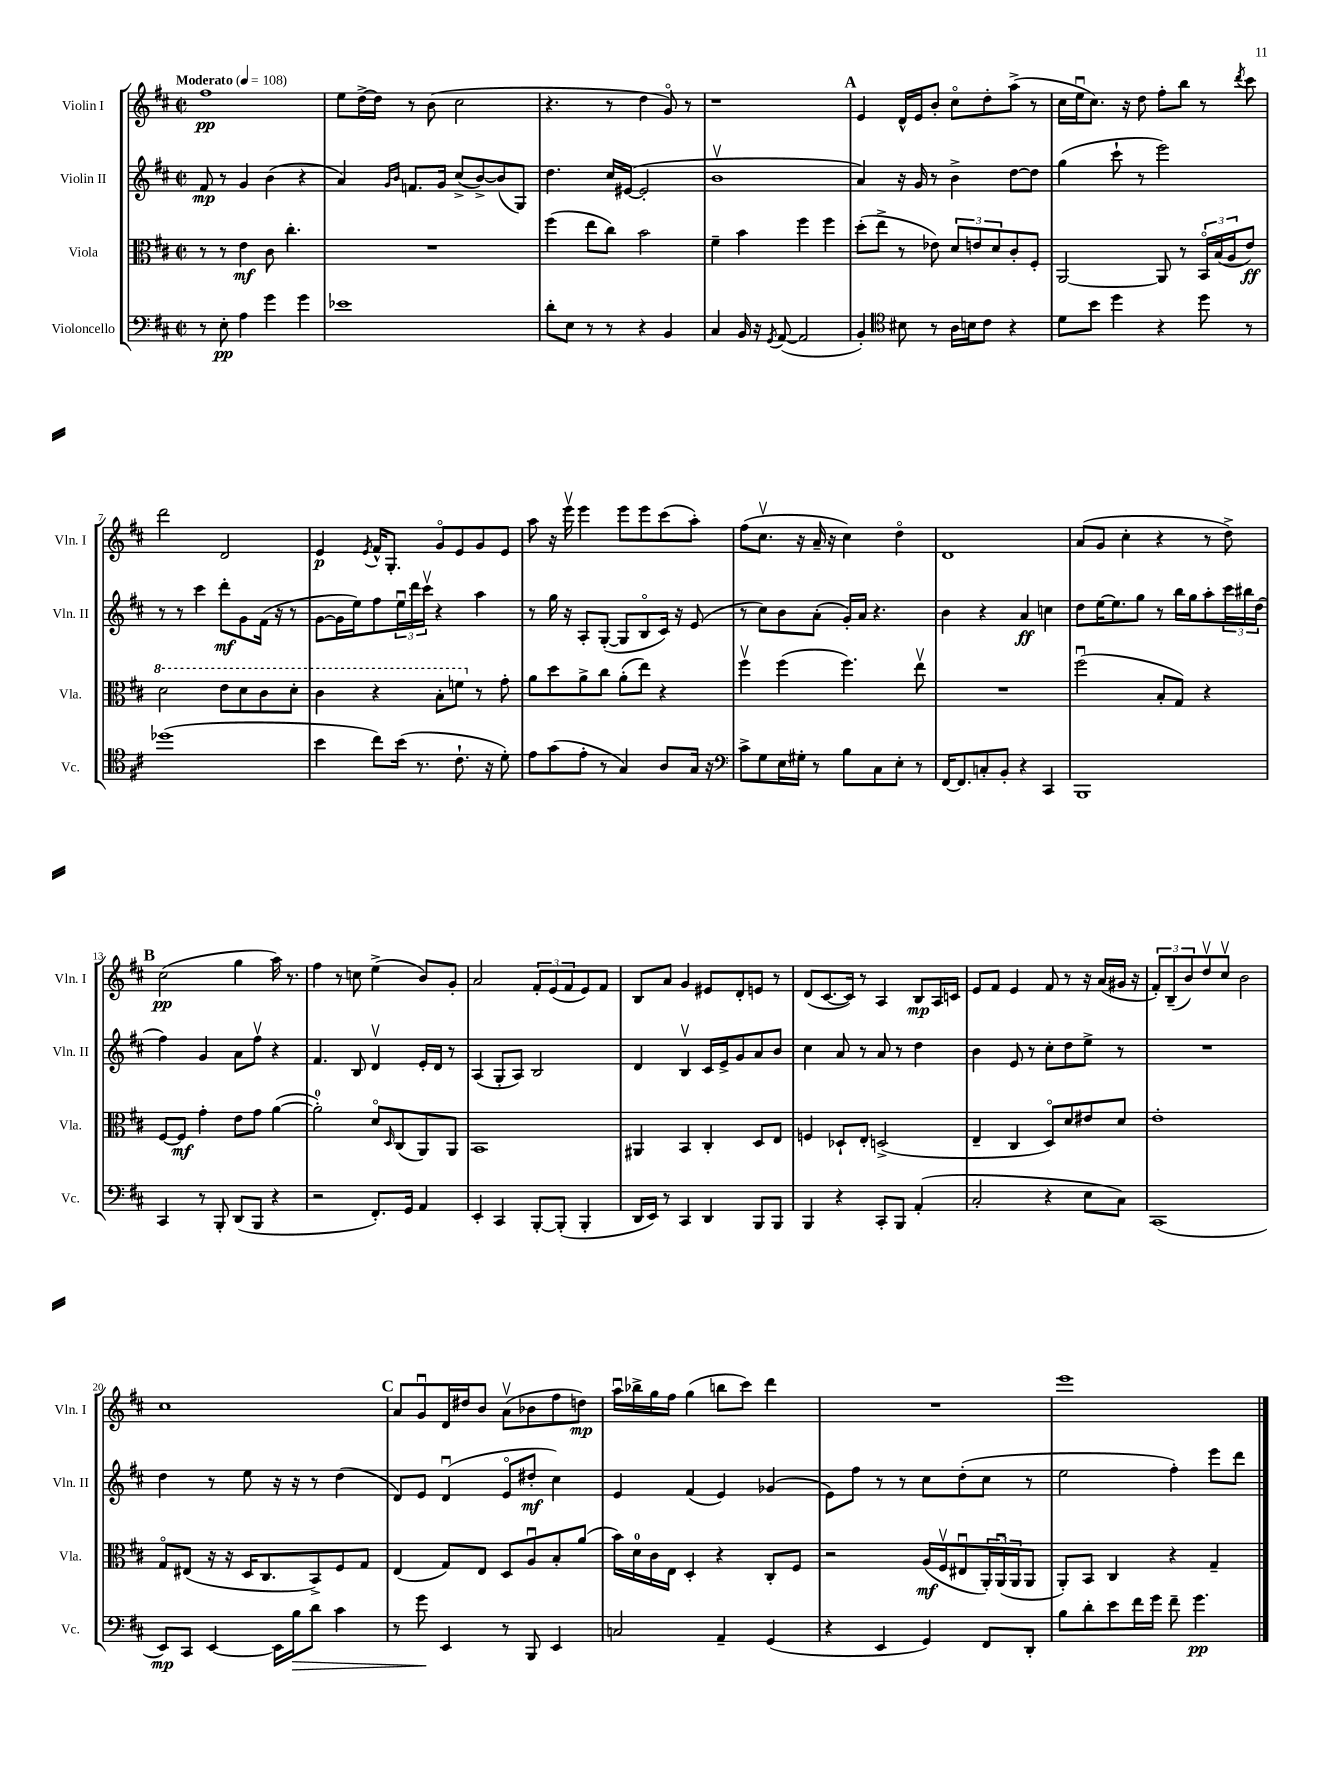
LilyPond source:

<<
\new StaffGroup <<
\new Staff = "s0" \with { instrumentName = "Violin I" shortInstrumentName = "Vln. I" } {
    \clef treble \key d \major \defaultTimeSignature \time 2/2 \tempo "Moderato" 4 = 108
    fis''1\pp |
    e''8 d''16~-> d''16 r8 b'8( cis''2 |
    r4. r8 d''4 g'8\flageolet) r8 |
    r1 |
    \mark \markup { \bold "A" } e'4 d'16-^ e'16 b'8-. cis''8\flageolet d''8-. a''8->( r8 |
    cis''16 e''16\downbow cis''8.) r16 d''8 fis''8-. b''8 r8 \acciaccatura { d'''8 } cis'''8 |
    d'''2 d'2 |
    e'4\p \acciaccatura { e'8 } fis'16-^ g8.-. g'8\flageolet e'8 g'8 e'8 |
    a''8 r16 e'''16\upbow e'''4 e'''8 e'''8 cis'''8( a''8-.) |
    fis''8( cis''8.\upbow r16 a'16-- r16 cis''4) d''4\flageolet |
    d'1 |
    a'8( g'8 cis''4-. r4 r8 d''8->) |
    \mark \markup { \bold "B" } cis''2\pp( g''4 a''16) r8. |
    fis''4 r8 c''8 e''4->( b'8) g'8-. |
    a'2 \tuplet 3/2 { fis'8-. e'8( fis'8 } e'8) fis'8 |
    b8 a'8 g'4 eis'8 d'8-. e'8 r8 |
    d'8( cis'8.~ cis'16) r8 a4 b8\mp a16 c'16 |
    e'8 fis'8 e'4 fis'8 r8 r16 a'16( gis'16 r16 |
    \tuplet 3/2 { fis'8-.) b8--( b'8) } d''8\upbow cis''8\upbow b'2 |
    cis''1 |
    \mark \markup { \bold "C" } a'8 g'8\downbow d'16 dis''16 b'8 a'8\upbow( bes'8 fis''8 d''8\mp) |
    a''16\downbow bes''16-> g''16 fis''16 g''4( b''8 cis'''8) d'''4 |
    R1 |
    e'''1 \bar "|." |
}
\new Staff = "s1" \with { instrumentName = "Violin II" shortInstrumentName = "Vln. II" } {
    \clef treble \key d \major \defaultTimeSignature \time 2/2
    fis'8\mp r8 g'4 b'4( r4 |
    a'4) \grace { g'16 b'16 } f'8. g'16 cis''8->( b'8~->) b'8( g8) |
    d''4. cis''16 eis'16~( eis'2-. |
    b'1\upbow |
    \mark \markup { \bold "A" } a'4) r16 g'16 r8 b'4-> d''8~ d''8 |
    g''4( cis'''8-! r8 e'''2) |
    r8 r8 cis'''4 d'''8-.\mf g'8 fis'16( r16 r8 |
    g'8~ g'16 e''16) fis''8 \tuplet 3/2 { e''16\downbow d'''16 cis'''16\upbow } r4 a''4 |
    r8 g''16 r16 a8-. g8~-.( g8 b8\flageolet cis'16) r16 e'8( |
    r8 cis''8) b'8 a'8-.( g'16-.) a'16 r4. |
    b'4 r4 a'4\ff c''4 |
    d''8 e''16~ e''8. g''8 r8 b''16 g''16 a''8-. \tuplet 3/2 { cis'''16 bis''16 d''16( } |
    \mark \markup { \bold "B" } fis''4) g'4 a'8 fis''8\upbow r4 |
    fis'4. b8 d'4\upbow e'16-. d'16 r8 |
    a4( g8-. a8) b2 |
    d'4 b4\upbow cis'16 e'16-> g'8 a'8 b'8 |
    cis''4 a'8 r8 a'8 r8 d''4 |
    b'4 e'8 r8 cis''8-. d''8 e''8-> r8 |
    R1 |
    d''4 r8 e''8 r16 r16 r8 d''4( |
    \mark \markup { \bold "C" } d'8) e'8 d'4\downbow( e'8\flageolet dis''8-.\mf cis''4) |
    e'4 fis'4( e'4) ges'4( |
    e'8) fis''8 r8 r8 cis''8 d''8-.( cis''8 r8 |
    e''2 fis''4-.) e'''8 d'''8 \bar "|." |
}
\new Staff = "s2" \with { instrumentName = "Viola" shortInstrumentName = "Vla." } {
    \clef alto \key d \major \defaultTimeSignature \time 2/2
    r8 r8 e'4\mf cis'8 cis''4.-. |
    R1 |
    fis''4( e''8 cis''8) b'2 |
    fis'4-- b'4 fis''4 fis''4 |
    \mark \markup { \bold "A" } d''8-.( e''8-> r8 ees'8) \tuplet 3/2 { d'8 e'8 d'8 } cis'8-. fis8-. |
    a,2~ a,8 r8 \tuplet 3/2 { b,16\flageolet b16( a16 } e'8\ff) |
    \ottava #1 d''2 e''8 d''8 cis''8 d''8-. |
    cis''4 r4 b'8-. f''8 \ottava #0 r8 g'8-. |
    a'8 d''8 a'8-> cis''8 a'8-.( e''8) r4 |
    fis''4\upbow fis''4( fis''4.) e''8\upbow |
    R1 |
    fis''2\downbow( b8-. g8) r4 |
    \mark \markup { \bold "B" } fis8~ fis8\mf g'4-. e'8 g'8 a'4~( |
    a'2-0-.) d'8\flageolet \grace { d16 } cis8( a,8) a,8 |
    b,1 |
    ais,4 b,4 cis4-. d8 e8 |
    f4 des8-! e8-. d2->( |
    e4-- cis4 d8\flageolet) d'8 eis'8 d'8 |
    e'1-. |
    g8\flageolet eis8( r16 r16 d16 cis8. b,8->) fis8 g8 |
    \mark \markup { \bold "C" } e4( g8) e8 d8 a8\downbow b8-. a'8( |
    b'16) d'16-0 cis'16 e16 d4-. r4 cis8-. fis8 |
    r2 a16\mf( fis16\upbow eis8\downbow \tuplet 3/2 { a,16-.) a,16\downbow( a,16 } a,8 |
    a,8-.) b,8 cis4 r4 g4-- \bar "|." |
}
\new Staff = "s3" \with { instrumentName = "Violoncello" shortInstrumentName = "Vc." } {
    \clef bass \key d \major \defaultTimeSignature \time 2/2
    r8 e8-.\pp a4 g'4 g'4 |
    ees'1 |
    d'8-. e8 r8 r8 r4 b,4 |
    cis4 b,16 r16 \acciaccatura { g,8 } a,8~( a,2 |
    \mark \markup { \bold "A" } b,4-.) \clef tenor bis8 r8 a16 b16 cis'8 r4 |
    d'8 b'8 d''4 r4 d''8 r8 |
    des''1( |
    b'4 cis''8) b'16( r8. cis'8.-! r16 d'8-.) |
    e'8 g'8( e'8-. r8 g4) a8 g16 r16 |
    \clef bass cis'8-> g8 e16 gis16-. r8 b8 cis8 e8-. r8 |
    fis,16~ fis,8. c8-. b,8-. r4 cis,4 |
    b,,1 |
    \mark \markup { \bold "B" } cis,4 r8 b,,8-. d,8( b,,8 r4 |
    r2 fis,8.-.) g,16 a,4 |
    e,4-. cis,4 b,,8~-. b,,8-.( b,,4-. |
    d,16 e,16) r8 cis,4 d,4 b,,8 b,,8 |
    b,,4 r4 cis,8-. b,,8 a,4-.( |
    cis2-. r4 e8 cis8) |
    cis,1( |
    e,8\mp) cis,8 e,4~ e,16 b16\> d'8 cis'4 |
    \mark \markup { \bold "C" } r8 g'8\! e,4 r8 b,,8 e,4 |
    c2 a,4-- g,4( |
    r4 e,4 g,4) fis,8 d,8-. |
    b8 d'8-. e'8 fis'16 g'16 fis'8-- g'4.\pp \bar "|." |
}
>>
>>
